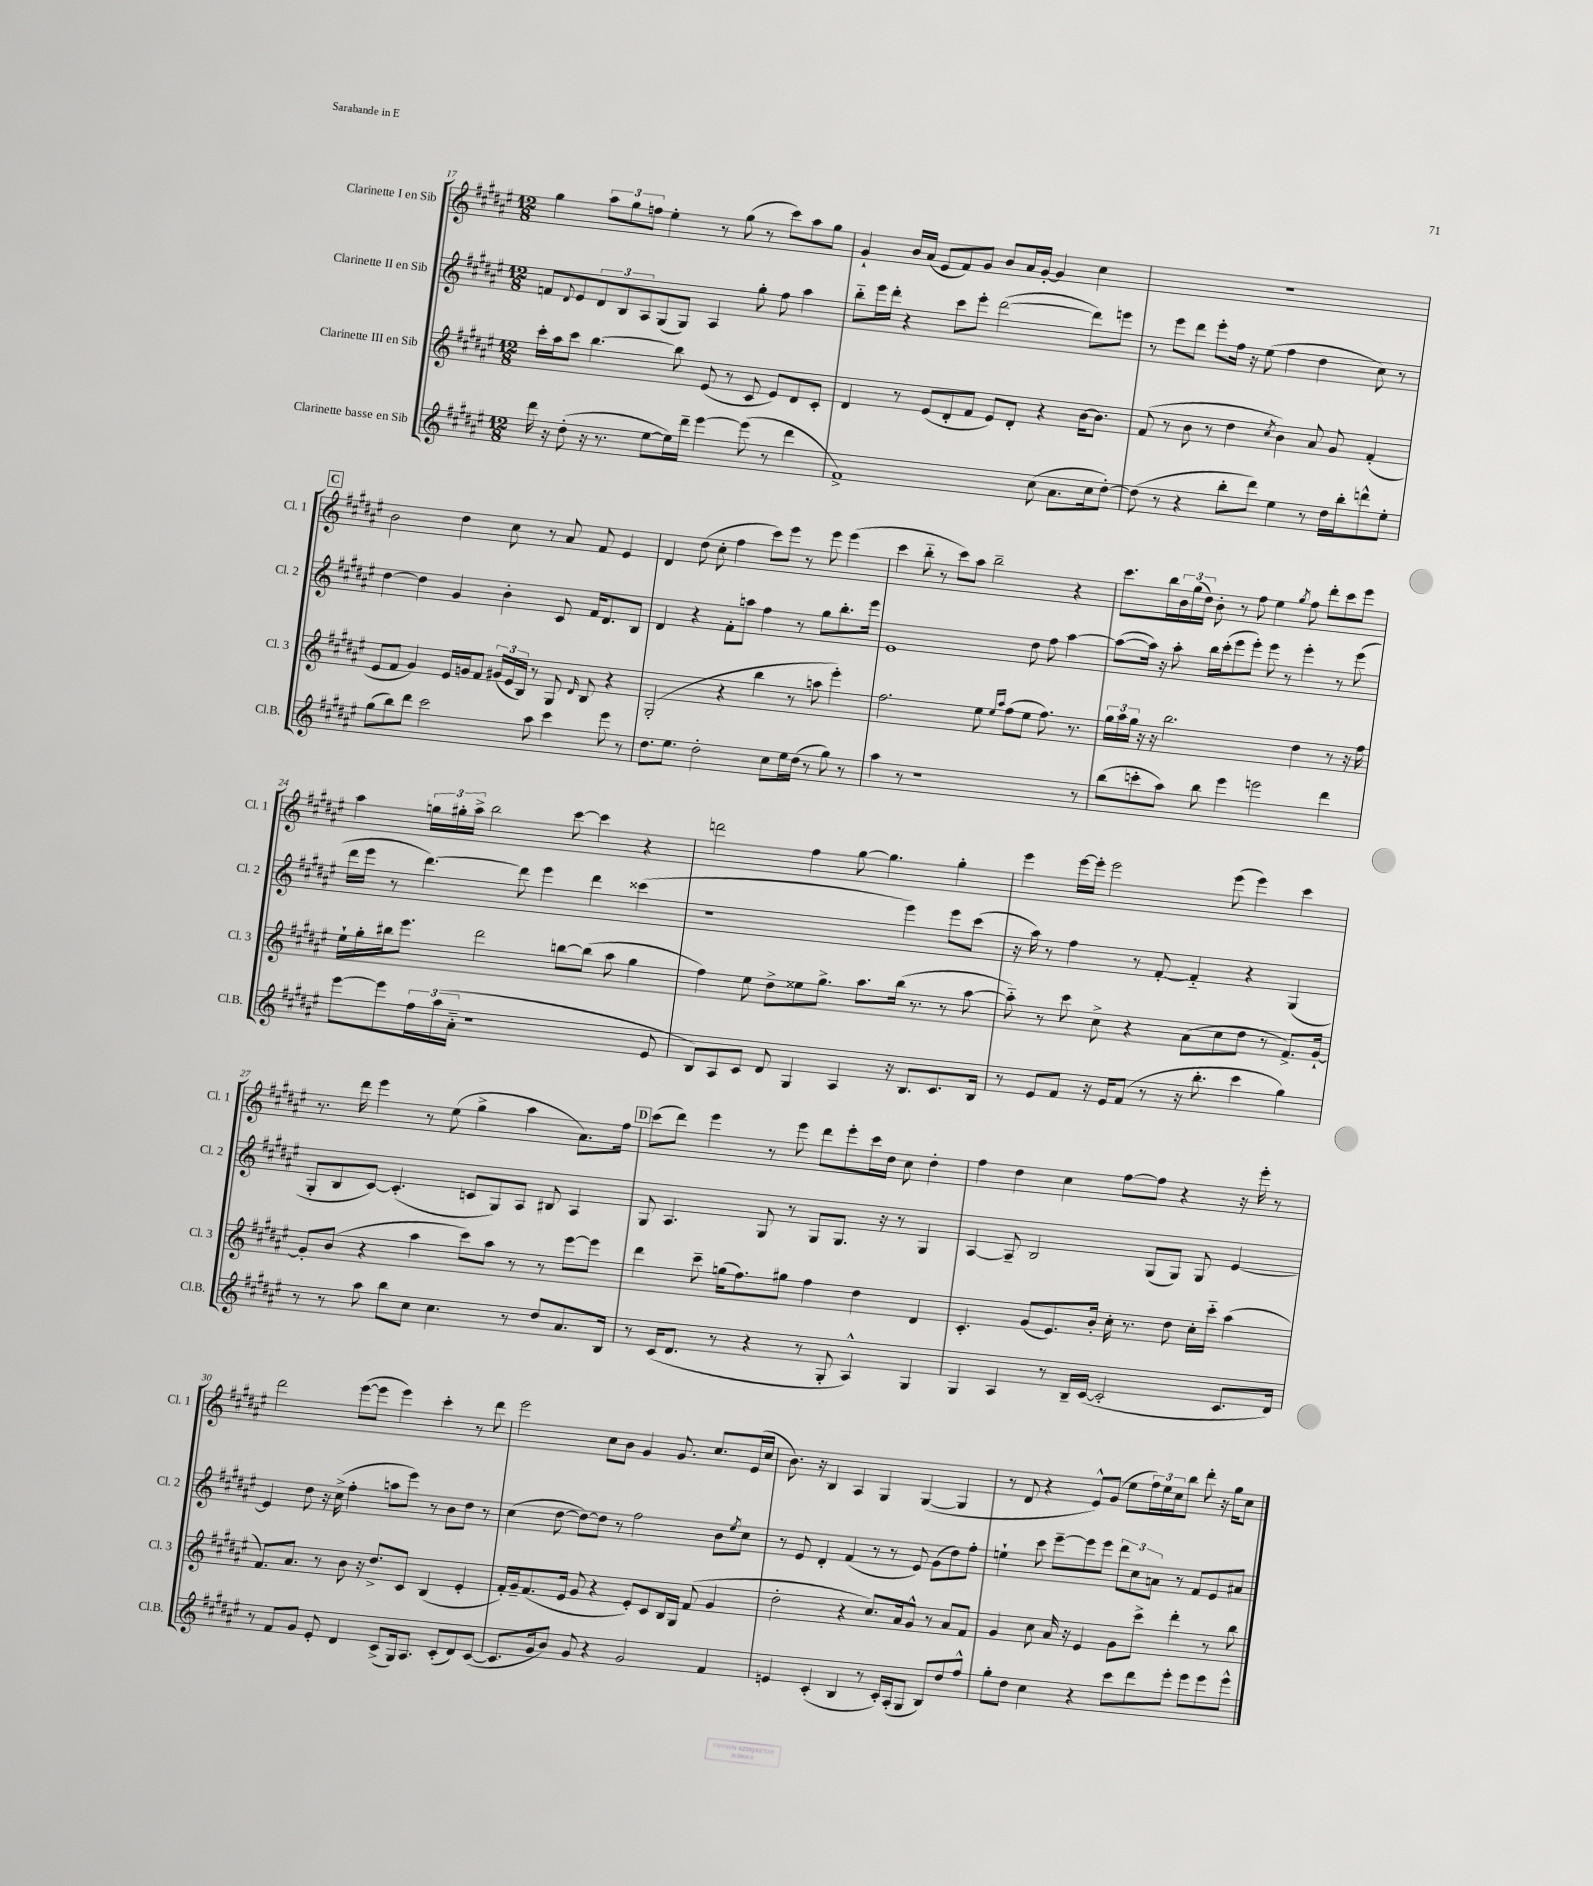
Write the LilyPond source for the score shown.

<<
\new StaffGroup <<
\new Staff = "s0" \with { instrumentName = "Clarinette I en Sib" shortInstrumentName = "Cl. 1" } {
    \clef treble \key fis \major \numericTimeSignature \time 12/8
    gis''4 \tuplet 3/2 { ais''8 gis''8 f''8 } eis''4-. r8 gis''8( r8 cis'''8) ais''8 gis''8 |
    gis'4-! b'16 ais'16( eis'8 fis'8) gis'8 b'8 ais'16 gis'16~-. gis'4 cis''4 |
    R1. |
    \mark \markup { \box "C" } b'2 dis''4 cis''8 r8 ais'8 fis'8 eis'4 |
    dis'4 dis''8( cis''8-. fis''4 cis'''8) eis'''8 r8 eis'''8 eis'''4( |
    cis'''4 b''8-_ r8 cis'''8) ais''8 b''2-- r4 |
    cis'''8. b''16 \tuplet 3/2 { b'16 gis''16( dis''16) } b'8-. r8 fis''8 eis''4 \acciaccatura { gis''8 } fis''8 dis'''8-. cis'''8 eis'''8 |
    ais''4 \tuplet 3/2 { g''16 gis''16-. ais''16-> } b''2 cis'''8~ cis'''4 r4 |
    d'''2 fis''4 gis''8~ gis''4. gis''4-. |
    eis'''4 eis'''16~ eis'''16-. eis'''2 eis'''8( eis'''4) cis'''4 |
    r8. dis'''16 eis'''4 r8 eis''8( gis''4-> ais''4 ais'8.) fis''16 |
    \mark \markup { \box "D" } cis'''8( dis'''8) eis'''4 r8 eis'''8 dis'''8 eis'''8-. cis'''16 dis''16 cis''8 dis''4-. |
    fis''4 dis''4 cis''4 fis''8~ fis''8 r4 r16 eis'''16-. r8 |
    dis'''2 eis'''8~( eis'''8 eis'''4) cis'''4-. r8 dis'''8 |
    eis'''2 cis''8 b'8 gis'4 gis'8. cis''8. eis'16( cis''16 |
    b'8.) r16 b4 ais4 gis4 gis4~( gis4 |
    r8 dis'8 r4 eis'8-^) gis'8( eis''8 \tuplet 3/2 { fis''16) eis''16 cis''16 } b''8 dis'''8-. r16 gis''16 cis''8 \bar "|." |
}
\new Staff = "s1" \with { instrumentName = "Clarinette II en Sib" shortInstrumentName = "Cl. 2" } {
    \clef treble \key fis \major \numericTimeSignature \time 12/8
    f'8 \appoggiatura { dis'8 } eis'8 \tuplet 3/2 { dis'8 b8 ais8 } gis8( gis8) ais4 gis''8-. fis''8 ais''4 |
    b''8-_ eis'''16 dis'''16-. r4 cis'''8 eis'''8-. dis'''2~( dis'''8) e'''8 |
    r8 eis'''8 dis'''8 eis'''8-. fis''16 r16 eis''8( fis''4 dis''4 cis''8) r8 |
    \mark \markup { \box "C" } dis''4~ dis''4 gis'4 b'4-. cis'8 fis'16 dis'8. b8 |
    dis'4 r4 fis'8-. a''8 fis''4 r8 gis''8 b''8.-. eis'''16 |
    eis'1 dis''8 fis''8 ais''4~ |
    ais''8~( ais''16) r16 ais''8-. b''16 cis'''16-.( eis'''8 eis'''8-.) eis'''8 r8 eis'''4-. r8 eis'''8( |
    dis'''16 eis'''16 r8 dis'''4.~) dis'''8 eis'''4 dis'''4 cisis'''4( |
    r1 eis'''4) eis'''8 cis'''8( |
    r16 ais''16) r8 fis''4 r8 fis'8~-. fis'4-_ r4 gis4( |
    gis8-. b8 cis'8~) cis'4.-.( c'8 gis8) ais8 bis8 ais4 |
    \mark \markup { \box "D" } gis8 ais4. gis8 r8 gis8 gis8. r16 r8 gis4 |
    ais4~ ais8-- b2 gis8( gis8) gis8 eis'4~ |
    eis'4 dis''8 r16 cis''16->( fis''4-. a''8 eis'''8) r8 b'8 dis''8 r8 |
    cis''4( dis''8~ dis''8~) dis''8 r8 fis''2 b'8 \acciaccatura { eis''8 } cis''8 |
    r8 eis'8 dis'4-. fis'4( r8 r8 eis'8) gis'8( dis''8) fis''8-. |
    e''4-! cis'''8 eis'''8~-- eis'''8 eis'''8 \tuplet 3/2 { dis'''8 cis''8 a'8 } r8 fis'8 eis'8 ais'8 \bar "|." |
}
\new Staff = "s2" \with { instrumentName = "Clarinette III en Sib" shortInstrumentName = "Cl. 3" } {
    \clef treble \key fis \major \numericTimeSignature \time 12/8
    cis'''16-. ais''16 cis'''8 b''4.~ b''8 eis'8( r8 cis'8 eis'8) dis'8 cis'8-. |
    dis'4 r8 eis'8( dis'8-. fis'8 eis'8) dis'8-. r4 b'16~ b'8. |
    fis'8( r8 b'8 r8 dis''4 \acciaccatura { cis''8 } b'4) ais'8 gis'8 fis'4-.( |
    \mark \markup { \box "C" } eis'8 fis'8 gis'4) eis'16 g'16 fis'8 \tuplet 3/2 { gis'16( eis'16 b16) } r8 gis8 \grace { dis'16 } b8 r4 |
    gis2-.( r4 b''4 r8 a''8 eis'''4-.) |
    fis''2. eis''8 \grace { eis''16 ais''16 } fis''8( eis''8 fis''8.) r8. |
    \tuplet 3/2 { gis''16 ais''16 gis''16 } r16 r16 b''2. dis''4 r8 r16 fis''16 |
    eis''16-! gis''16-. bis''16 eis'''8. dis'''2 b''8~ b''8( ais''8 gis''4 |
    fis''4) eis''8 dis''8-> eisis''8 gis''8.-> ais''8. b''16( r8. r8 ais''8~ |
    ais''8-_) r8 cis'''8 cis''8-> r4 ais'8( cis''8 dis''8 r8 fis'8.->) gis'16~-! |
    gis'8-. b'8( r4 ais''4 cis'''8) ais''8 r8 r8 eis'''8~ eis'''8 |
    \mark \markup { \box "D" } dis'''4 cis'''8-- g''16( fis''8.) gis''8 fis''4 dis''4 dis'4 |
    cis'4.-. gis'8( eis'8.) b'16-. cis''16-. r8. dis''8 cis''16-. cis'''16-_ ais''4( |
    fis'8.) ais'8. r8 b'8 r16 dis''8.-> cis'8 b4( eis'4-. |
    fis'16-.) gis'16-- fis'8.( eis'16 gis'8 r4 eis'8-.) cis'8 b16 gis16 fis'8( gis'4 |
    dis''2-. r4 cis''8.) ais'16 gis'8-^ r8 ais'8 fis'8 |
    gis'4 cis''8 ais'16 r16 eis'4 gis'8 cis'''8-> dis'''4-. r8 b''8 \bar "|." |
}
\new Staff = "s3" \with { instrumentName = "Clarinette basse en Sib" shortInstrumentName = "Cl.B." } {
    \clef treble \key fis \major \numericTimeSignature \time 12/8
    dis'''16 r16 dis''8-.( r16 r8. eis''8~ eis''16) dis'''16-- eis'''4~ eis'''8( r8 dis'''4 |
    fis'1->) cis''8( ais'8. cis''16 dis''8~-.) |
    dis''8( r8 r4 b''8-. dis'''8) eis''4 r8 dis''16 b''16-. d'''8-^ eis''8-. |
    \mark \markup { \box "C" } gis''8( b''8) dis'''8 cis'''2 ais''8 cis'''4 eis'''8 r8 |
    dis''8. eis''8. dis''2-. cis''8 eis''16 dis''16( r8 gis''8) r8 |
    ais''4 r8 r1 r8 |
    b''8( c'''8-. ais''8) b''8 eis'''4 e'''2 dis'''4 |
    eis'''8~ eis'''8 \tuplet 3/2 { fis''16 ais''16( ais'16-_ } r1 eis'8 |
    b8) ais8 cis'8 dis'8 gis4 ais4 r16 b8. cis'8. b16 |
    r8 eis'8 fis'8 r16 eis'16 fis'8( r8 r16 b''8.-. cis'''4 gis''4) |
    r8 r8 ais''8 b''8 cis''8 cis''4. r8 dis''8 ais'8. b16 |
    \mark \markup { \box "D" } r8 cis'16( dis'8. r8 r4 r8 gis8-. ais4-^) gis4 |
    gis4 ais4 r8 b16-- cis'16~( cis'2-. cis'8. dis'16) |
    r8 fis'8 gis'8 eis'8-. dis'4 cis'8->( gis16) ais8. cis'8-.( dis'8) cis'8~( |
    cis'8. gis'16 b'8) gis'8 r4 gis'2 fis'4 |
    e'4 cis'4-.( b4 r8 cis'16-.) ais16-.( gis8 b8) dis''8 fis''8-^ |
    gis''8-. dis''8 cis''4 r4 cis'''8 dis'''8 eis'''8-. eis'''8 eis'''8 eis'''8-^ \bar "|." |
}
>>
>>
\layout { \context { \Score currentBarNumber = #17 } }
